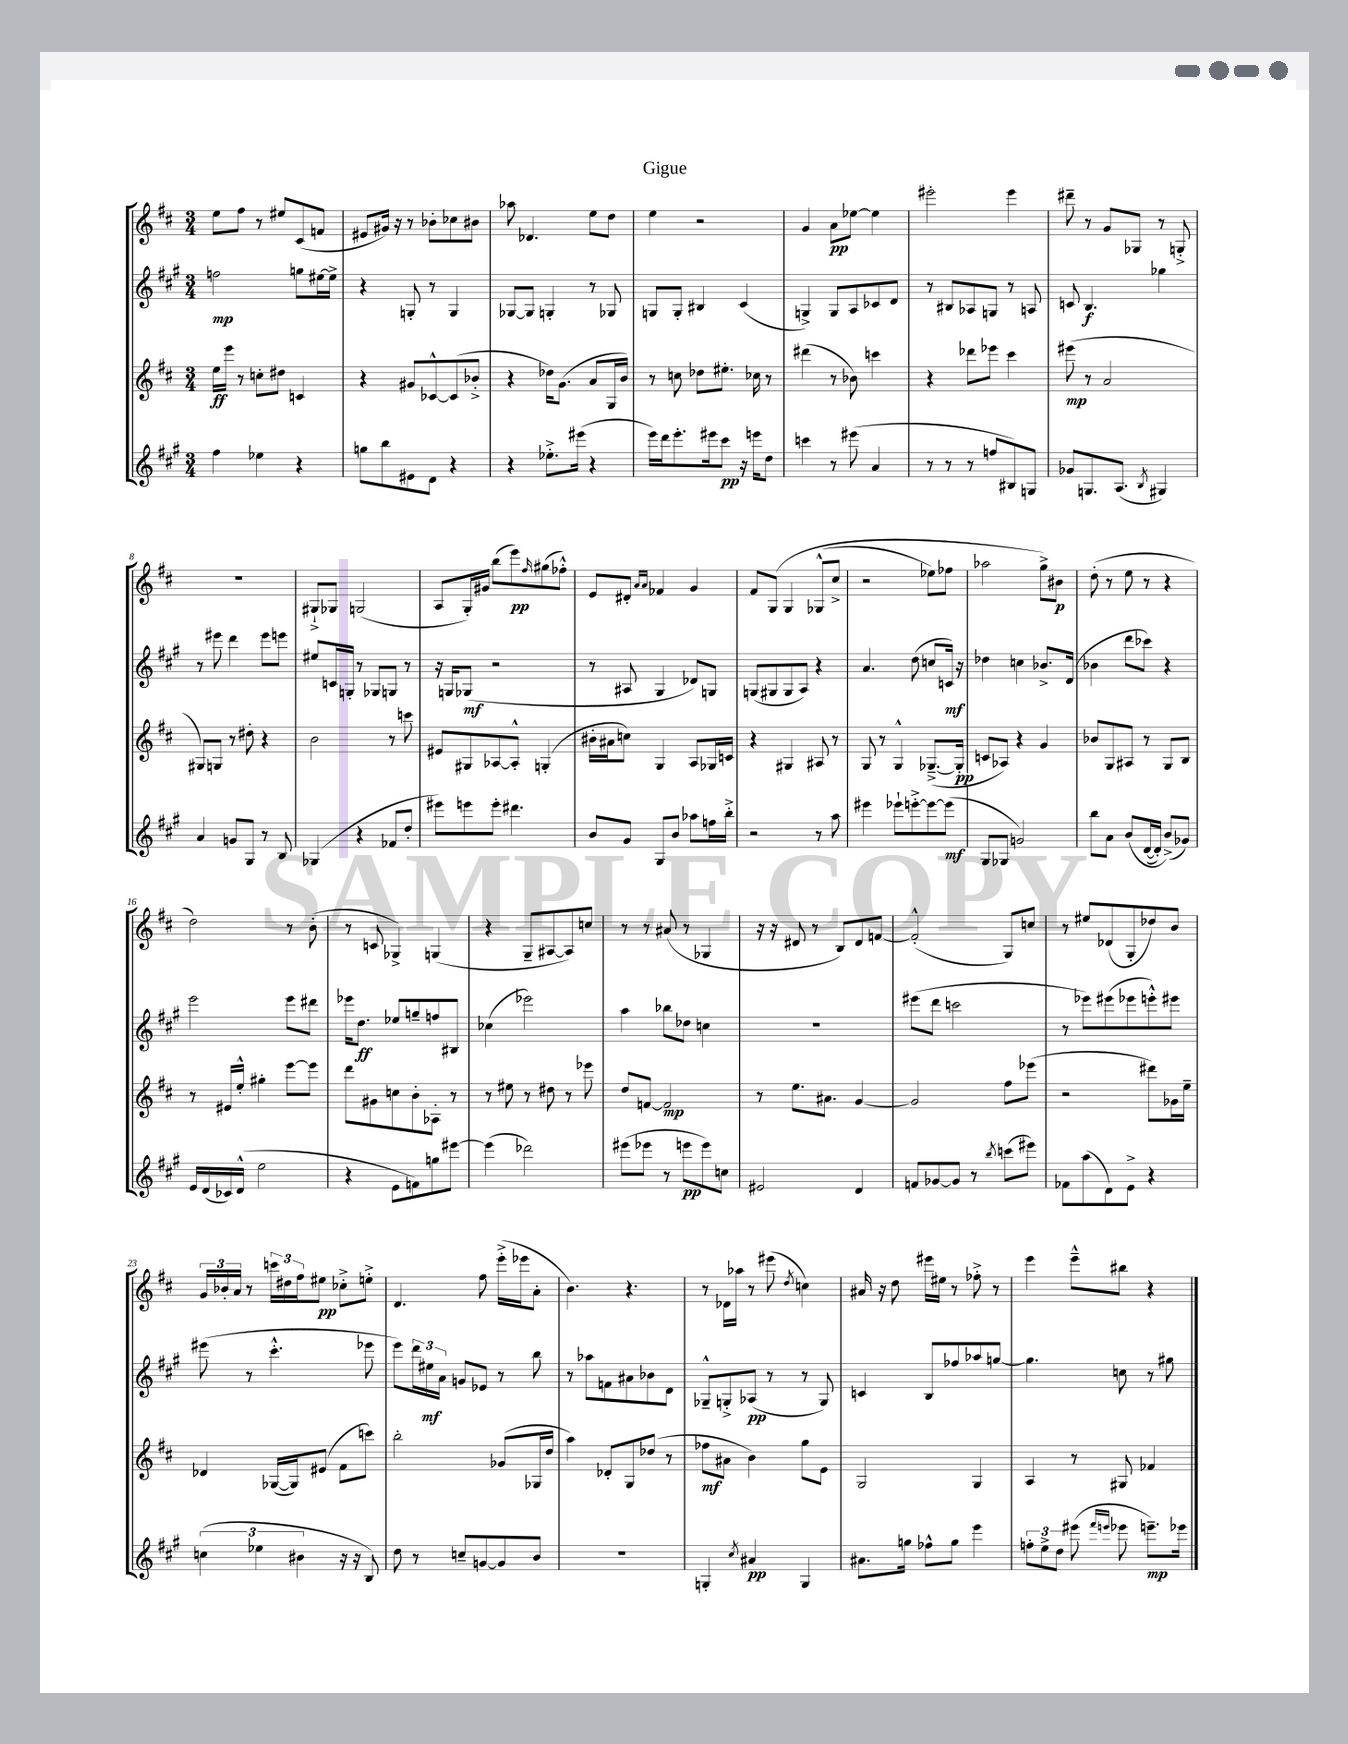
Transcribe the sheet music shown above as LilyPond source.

\header { title = "Gigue" }
<<
\new StaffGroup <<
\new Staff = "s0" {
    \clef treble \key d \major \numericTimeSignature \time 3/4
    e''8 fis''8 r8 eis''8 cis'8( f'8 |
    eis'8 gis'16) r16 r8 bes'8-. ces''8 bis'8 |
    aes''8 des'4. e''8 d''8 |
    e''4 r2 |
    g'4 a'8\pp ees''8~ ees''4 |
    eis'''2-. eis'''4 |
    dis'''8-- r8 g'8 ges8 r8 g8-.-> |
    R2. |
    gis8-!-> ges8 g2( |
    a8 g16-.) gis'16 b''8( e'''8\pp) \grace { fis''16 } gis''8( fes''8-.-^) |
    e'8 dis'8-. \grace { a'16 a'16 } fes'4 g'4 |
    fis'8 g8\( g4 ges8-^( cis''8-> |
    r2 ees''8) fes''8 |
    aes''2 g''8->\) bis'8\p |
    d''8-.( r8 e''8 r8 r4 |
    d''2) r8 b'8-.( |
    r8 c'8 ges4->) g4( |
    r4 g8-- ais8~ ais8) c''8 |
    r8 r8 ais'8( r8 ges4 |
    r16 r16 dis'8 r8 b8) dis'8 f'8~ |
    f'2-.-^( g8) c''8 |
    r8 eis''8 des'8( g8-. des''8) b'8 |
    \tuplet 3/2 { g'16 bes'16-. a'16 } r8 \tuplet 3/2 { c'''16 dis''16 fis''16 } eis''8\pp ces''8-.-> e''8-.-> |
    d'4. fis''8 e'''16-.->( ees'''16 a'8-. |
    b'4.) r4. |
    r8 des'16 aes''16 r8 eis'''8( \acciaccatura { d''8 } c''4) |
    ais'16 r16 d''8 eis'''16 eis''16 r8 fes''8-.-> r8 |
    e'''4 e'''8---^ bis''8 r4 \bar "|." |
}
\new Staff = "s1" {
    \clef treble \key a \major \numericTimeSignature \time 3/4
    f''2\mp g''8 eis''16~ eis''16-> |
    r4 g8-. r8 g4 |
    ges8~ ges8 g4-. r8 ges8 |
    g8 g8-. bis4 cis'4( |
    g4->) g8 a8 ces'8 d'8 |
    r8 bis8 aes8 g8 r8 a8 |
    c'8 b4.\f ges''4 |
    r8 eis'''8 d'''4 eis'''8 e'''8 |
    eis''8 c'16 g16-. r8 ges8 g8 r8 |
    r16 g16 ges8\mf( r2 |
    r8 ais8 gis4 des'8) g8 |
    g8( gis8 gis8 a8) r4 |
    a'4. d''8( c''8 c'16\mf) r16 |
    des''4 c''4 bes'8.-> d'16( |
    bes'4 d'''8 ces'''8) r4 |
    e'''2 e'''8 dis'''8 |
    ees'''16 d''8.\ff ees''8 g''8-- f''8 bis8 |
    ces''4( ees'''2) |
    a''4 bes''8 des''8 c''4 |
    R2. |
    eis'''8( d'''8 c'''2 |
    r8 ees'''8) eis'''8( ees'''8 e'''8-.-^) eis'''8 |
    eis'''8( r8 cis'''4.-.-^ ees'''8 |
    e'''8) \tuplet 3/2 { d'''16 eis''16\mf a'16 } g'8 ees'8 r8 b''8 |
    r8 aes''8 f'8 ais'8 bes'8 d'8 |
    ges8---^ g8-.-> aes8\pp( r8 r8 g8) |
    c'4 b8 fes''8 aes''8 g''8~ |
    g''4. c''8 r8 gis''8 \bar "|." |
}
\new Staff = "s2" {
    \clef treble \key d \major \numericTimeSignature \time 3/4
    e''16\ff e'''16 r8 c''8-. dis''8 c'4 |
    r4 gis'8 ces'8~-^ ces'8( bes'8-.-> |
    r4 des''16) g'8.( a'8 g16 b'16) |
    r8 c''8 des''8 eis''8.-. ces''16 r8 |
    dis'''4( r8 bes'8) c'''4 |
    r4 des'''8 ees'''8 cis'''4 |
    eis'''8\mp( r8 a'2 |
    gis8) g8 r8 dis''8-. r4 |
    b'2 r8 c'''8 |
    eis'8 gis8 aes8~ aes8-.-^ g4-.( |
    bis'16-. ais'16 c''8) g4 a8 ges16 c'16 |
    r4 gis4 ais8 r8 |
    g8 r8 g4-^ ges8.~--->( ges16-.\pp |
    c'8 aes8) r4 g'4 |
    bes'8 g8 ais8 r8 g8 b8 |
    r8 eis'16 e''16-.-^ gis''4-. e'''8~ e'''8 |
    d'''8 gis'8 c''8 b'8-. aes8-. r8 |
    r8 eis''8 r8 dis''8 r8 ees'''8 |
    d''8 f'8~ f'2\mp |
    r8 e''8. ais'8. g'4~ |
    g'2 fis''8 ees'''8( |
    r2 dis'''8) ges'16 e''16-- |
    des'4 ges16~( ges16) eis'8( fis'8 c'''8) |
    b''2-. ges'8( ges16 d''16 |
    a''4) des'8-. g8 des''8( r8 |
    fes''8\mf ais'8 b'4) g''8 e'8 |
    g2 g4 |
    a4 r8 gis8 fes'4 \bar "|." |
}
\new Staff = "s3" {
    \clef treble \key a \major \numericTimeSignature \time 3/4
    fis''4 ees''4 r4 |
    g''8 b''8 eis'8 d'8 r4 |
    r4 ees''8.-.-> eis'''16( r4 |
    e'''16) d'''16 e'''8.-. eis'''16 cis'''8\pp r16 e'''16 d''8 |
    c'''4 r8 eis'''8( a'4 |
    r8 r8 r8 f''8 bis8) g8 |
    ges'8 g8. a8.( \acciaccatura { b8 } gis4) |
    a'4 g'8 gis8 r8 b8 |
    ges4( r4 fes'8 d''8-. |
    eis'''8) e'''8 e'''8-. dis'''4. |
    b'8 gis'8 gis8 b'8 aes''8 f''16 b''16-.-> |
    r2 r8 a''8 |
    eis'''4 ees'''8-! e'''8~-.-> e'''8~ e'''8\mf( |
    gis8 ges8 g'2) |
    b''8 a'8 b'8\( d'16~( d'16-.) b'8->(\) ges'8) |
    e'16 d'16( ces'16) d'16-^( e''2 |
    r4 e'8 f'8) g''8 eis'''8~ |
    eis'''4( des'''2) |
    eis'''8( ees'''8 r8 e'''8\pp e'''8) c''8 |
    eis'2 d'4 |
    f'8 ges'8~ ges'8 r8 \acciaccatura { b''8 } c'''8( eis'''8) |
    fes'8 a''8( d'8) e'8-> r4 |
    \tuplet 3/2 { c''4( ees''4 bis'4 } r16 r16 b8) |
    d''8 r8 c''8-- g'8~ g'8 b'8 |
    R2. |
    g4-. \acciaccatura { cis''8 } ais'4\pp g4 |
    ais'8. g''16 fes''8-^ g''8 e'''4 |
    \tuplet 3/2 { f''8-. e''8-> d''8 } eis'''8( \grace { fis'''16 e'''16 } ees'''8 e'''8.--\mp) ees'''16 \bar "|." |
}
>>
>>
